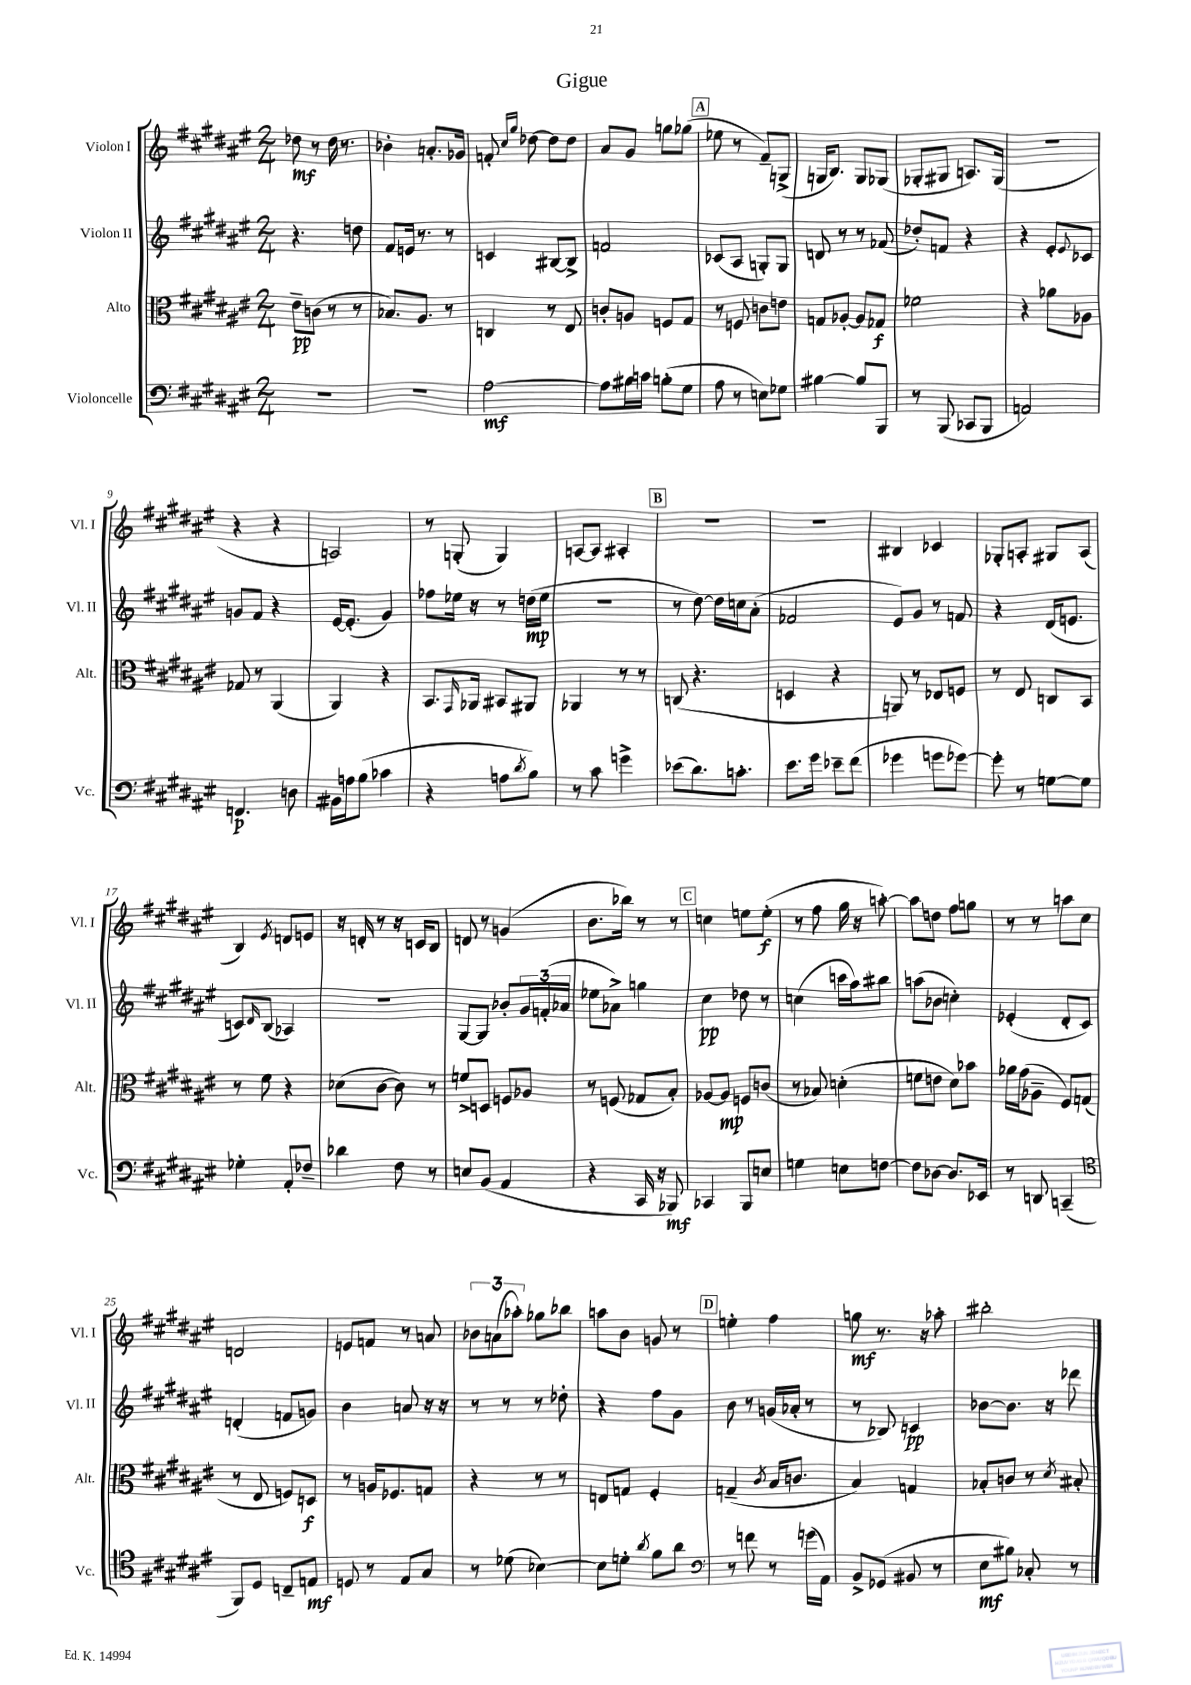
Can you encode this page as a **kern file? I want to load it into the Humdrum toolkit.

**kern	**kern	**kern	**kern
*staff4	*staff3	*staff2	*staff1
*clefF4	*clefC3	*clefG2	*clefG2
*k[f#c#g#d#a#e#]	*k[f#c#g#d#a#e#]	*k[f#c#g#d#a#e#]	*k[f#c#g#d#a#e#]
*M2/4	*M2/4	*M2/4	*M2/4
2r	8e#~	4.r	8dd-
.	(8c	.	8r
.	8r	.	16dd-
.	.	.	8.r
.	8r	8dd	.
=	=	=	=
2r	8.B-)	8f#	4b-'
.	.	16e	.
.	8.A#	8.r	.
.	.	.	8.a'
.	8r	8r	.
.	.	.	16g-
=	=	=	=
[2A#	4C	4c	8f'
.	.	.	16qqcc#
.	.	.	16qqgg#
.	.	.	[8dd-
.	8r	[8B#	8dd-]
.	8E#	8B#^]	8dd-
=	=	=	=
8A#]	8c'	2f	8a#
16B#	8A	.	8g#
16c	.	.	.
(8B'	8F	.	8gg
8G#	8G#	.	(8gg-
=	=	=	=
8A#	8r	(8c-	8ee-
8r	8F	8A#	8r
8E)	8c	8G')	8f#~)
8G-	8e	8G	(8G^
=	=	=	=
[4B#	8G	8d	16G
.	.	.	8.B)
.	[8A-'	8r	.
8B#]	8A-]	8r	8G
8BBB	8G-	(8f-	(8G-
=	=	=	=
8r	2f-	8dd-')	8G-'
(8BBB	.	8f	8G#
8CC-	.	4r	8.A)
8BBB	.	.	.
.	.	.	(16G#
=	=	=	=
2AA)	4r	4r	2r
.	8a-	8e#'	.
.	.	8qqe#	.
.	8A-	8c-	.
=	=	=	=
4.FF	8G-	8g	4r
.	8r	8f#	.
.	(4AA#	4r	4r
8D	.	.	.
=	=	=	=
16BB#	4AA#)	[16e#	2A)
16A	.	(8.e#']	.
(8B	.	.	.
4c-	4r	4g#)	.
=	=	=	=
4r	8.BB	8ff-	8r
.	.	16ee-	(8G'
.	16qqGG#	.	.
.	16AA-	16r	.
8A	8BB#	8r	4G)
8qd#	.	.	.
8B)	8AA#	(16dd	.
.	.	16ee-	.
=	=	=	=
8r	4AA-	2r	[8A
8c#	.	.	8A]
4g^	8r	.	4A#'
.	8r	.	.
=	=	=	=
(8e-	(8C	8r	2r
8.d#)	4.r	[8dd#)	.
.	.	16dd#]	.
8.c'	.	16cc	.
.	.	(8a#'	.
=	=	=	=
8.e#	4D	2f-	2r
16g#	.	.	.
8e-~	4r	.	.
(8f#	.	.	.
=	=	=	=
4g-	8AA)	8e#)	4B#
.	8r	8g#	.
8g	8E-	8r	4c-
[8g-)	8F	8f	.
=	=	=	=
8g-']	8r	4r	8G-'
8r	8E#	.	8A'
[8G	8C	(16d#	8G#
.	.	8.e	.
8G]	8BB	.	(8A
=	=	=	=
4G-'	8r	8c)	4B)
.	.	16qqd#	.
.	8f#	(8B	.
.	.	.	8qe#
8AA#'	4r	4A-)	8d
8F-~	.	.	8e
=	=	=	=
4d-	(8d-	2r	16r
.	.	.	16d'
.	[8c#	.	8r
8F#	8c#])	.	16r
.	.	.	16c
8r	8r	.	8B
=	=	=	=
8E	8f^	[8G#	8d
(8BB	8D	8G#]	8r
4AA#	8F	8b-'	(4g
.	8A-	24g#	.
.	.	(24f'	.
.	.	24a-	.
=	=	=	=
4r	8r	8ee-	8.b
.	(8F	8a-^)	.
.	.	.	16bb-)
16CC#	8G-	4gg	8r
16r	.	.	.
8BBB-)	8B')	.	8r
=	=	=	=
4CC-	[8A-	4cc#	4cc
.	8A-]	.	.
8BBB	8F	8dd-	8ee
8E	(8c	8r	(8ee'
=	=	=	=
4G	8r	(4cc	8r
.	8B-)	.	8ff#
8E	(4d'	16ccc	16gg#
.	.	16aa#)	16r
[8F	.	8bb#	[8aa')
=	=	=	=
8F]	8f	(8aa	8aa]
[8D-	8e	8b-	8dd
8.D-]	8d#)	4cc')	8ff#
.	8b-	.	8gg
16EE-	.	.	.
=	=	=	=
8r	16a-	(4e-'	8r
.	(16g#	.	.
8DD	8A-~	.	8r
(4CC~	8F#)	8d#'	8aa
.	(8G	8c#)	8cc#
=	=	=	=
*clefC4	*	*	*
8FF#)	8r	(4d'	2d
8D#	8E#	.	.
8C~	8F)	8f	.
8E	8D	8g)	.
=	=	=	=
8D	8r	4b	8e
8r	16A	.	8f
.	8.F-	.	.
8E#	.	8a	8r
8G#	8G	16r	8a
.	.	16r	.
=	=	=	=
8r	4r	8r	12b-
.	.	.	(12a
(8d-	.	8r	.
.	.	.	12aa-')
[4B-)	8r	8r	8gg-
.	8r	8dd-'	8bb-
=	=	=	=
8B-]	8E	4r	8aa
8d'	8G	.	8b
8qa#	.	.	.
8f#	4F#'	8ff#	8g
8a#	.	8g#	8r
=	=	=	=
*clefF4	*	*	*
8r	(4G~	8b	4ee'
8f	.	8r	.
.	8qc#	.	.
8r	16B	(16g	4ff#
.	8.c	16a-'	.
(16g	.	8r	.
16AA#)	.	.	.
=	=	=	=
8BB^	4B)	8r	8gg
(8GG-	.	8B-)	8.r
8BB#	4G	4c	.
.	.	.	16r
8r	.	.	8aa-'
=	=	=	=
8E#	8B-'	[8b-	2bb#'
8B#)	8c	8.b-]	.
8C-'	8r	.	.
.	.	16r	.
.	8qd#	.	.
8r	8B#'	8ddd-	.
==	==	==	==
*-	*-	*-	*-
